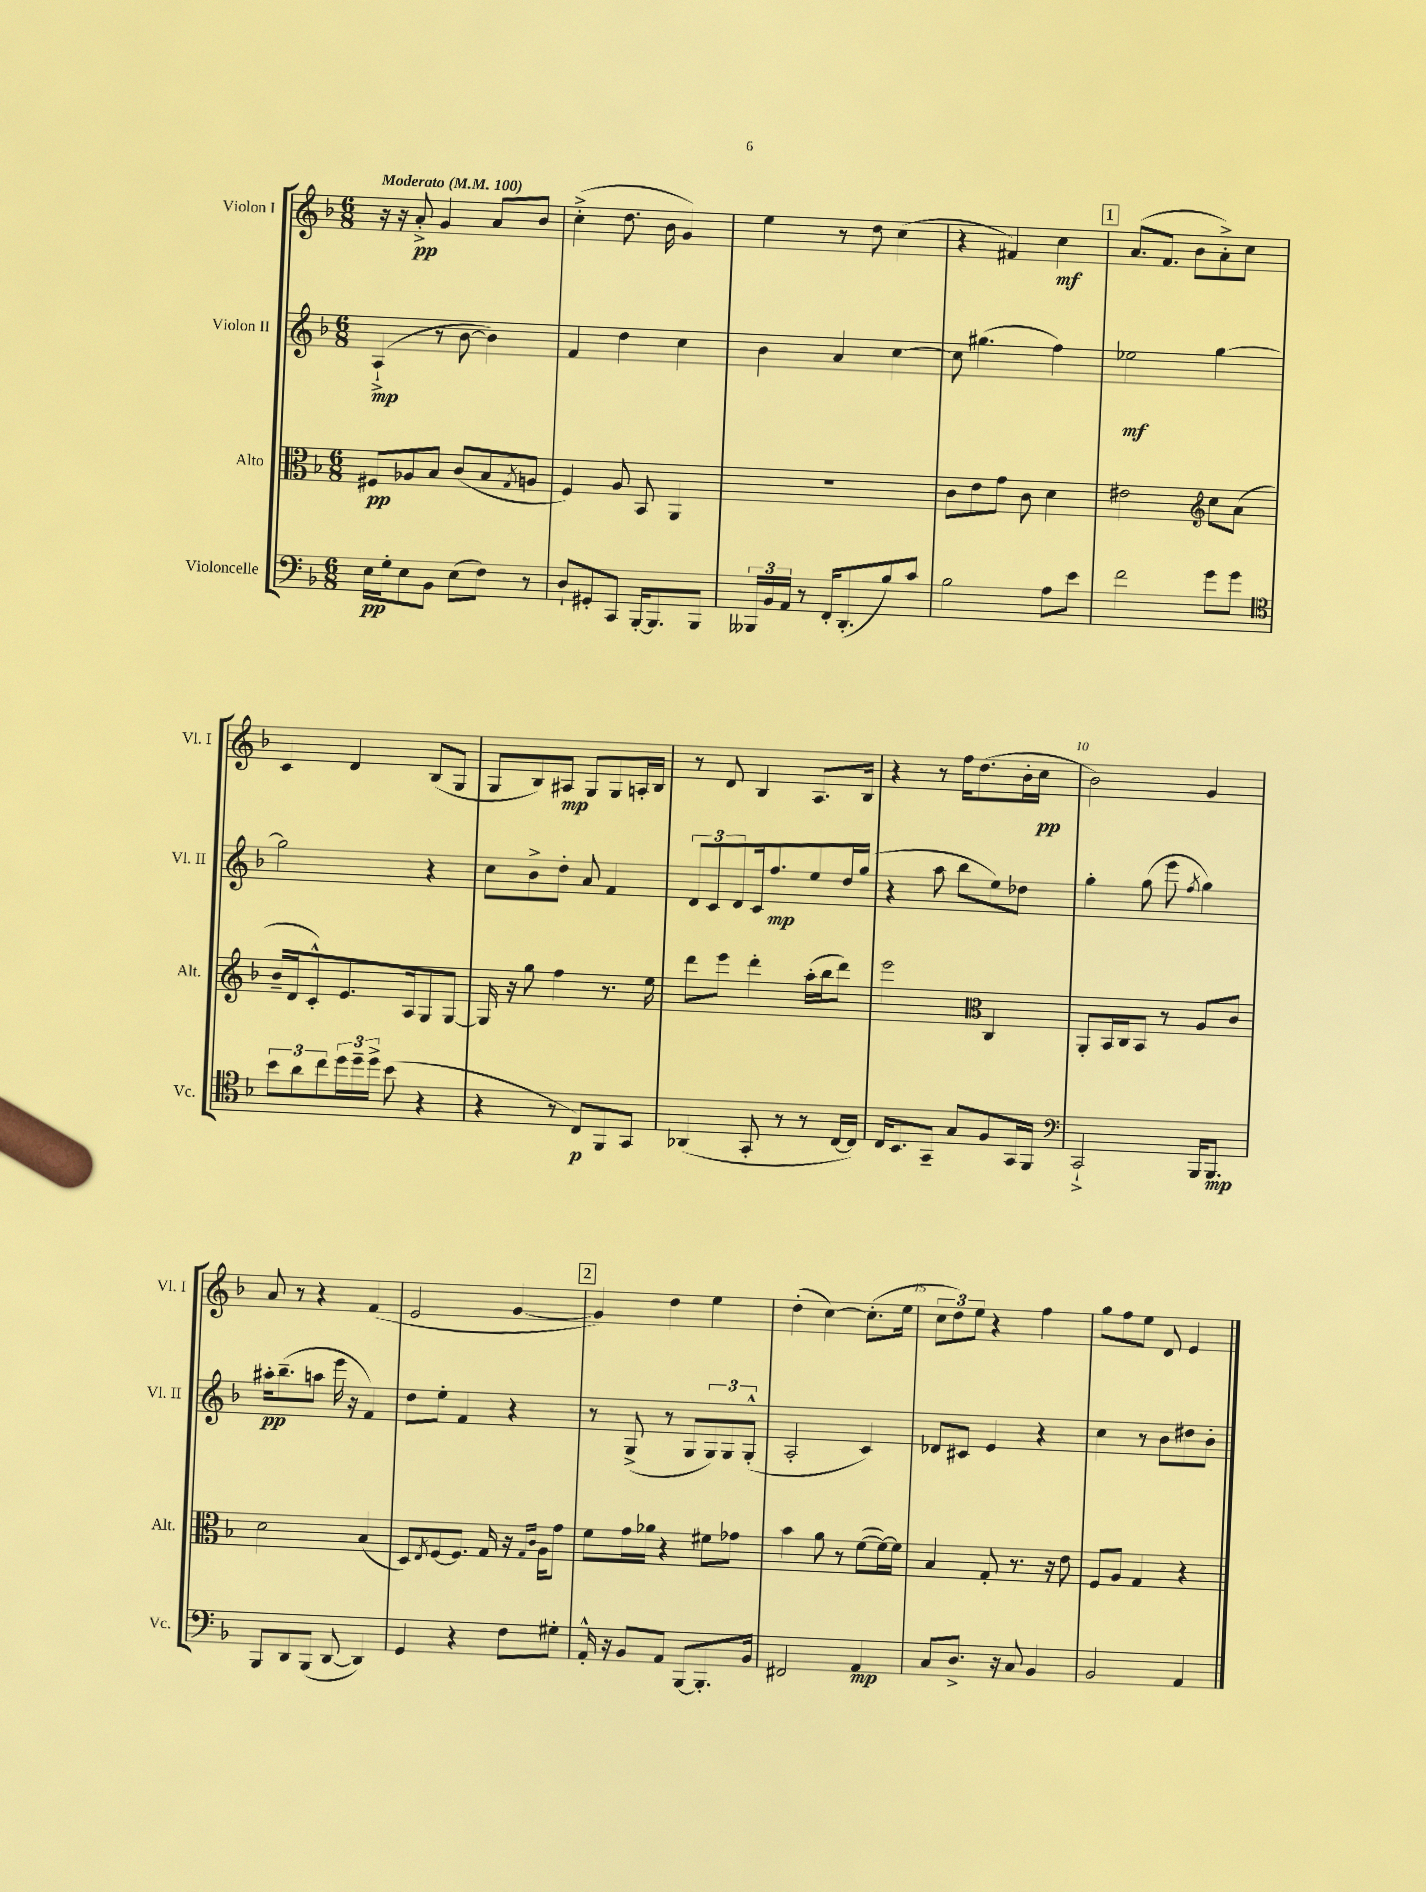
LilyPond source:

<<
\new StaffGroup <<
\new Staff = "s0" \with { instrumentName = "Violon I" shortInstrumentName = "Vl. I" } {
    \clef treble \key f \major \numericTimeSignature \time 6/8 \tempo "Moderato" 4 = 100
    r16 r16 a'8-.->\pp g'4 a'8 bes'8 |
    c''4-.->( d''8. bes'16 g'4) |
    e''4 r8 d''8 c''4( |
    r4 fis'4) c''4\mf |
    \mark \markup { \box "1" } a'8.( f'8. bes'8 a'8-.->) c''8 |
    c'4 d'4 bes8( g8 |
    g8 bes8) ais8\mp g8 g8 a16-. bes16 |
    r8 d'8 bes4 a8. bes16 |
    r4 r8 f''16 d''8.( bes'16-. c''16\pp |
    bes'2) g'4 |
    a'8 r8 r4 f'4( |
    e'2 g'4~ |
    \mark \markup { \box "2" } g'4) d''4 e''4 |
    d''4-.( c''4~) c''8.-.( e''16 |
    \tuplet 3/2 { c''8 d''8) e''8 } r4 f''4 |
    g''8 f''8 e''8 d'8 e'4 \bar "|." |
}
\new Staff = "s1" \with { instrumentName = "Violon II" shortInstrumentName = "Vl. II" } {
    \clef treble \key f \major \numericTimeSignature \time 6/8
    a4-!->\mp( r8 bes'8~ bes'4) |
    f'4 d''4 c''4 |
    bes'4 a'4 c''4~ |
    c''8 gis''4.( f''4) |
    \mark \markup { \box "1" } ees''2\mf g''4~ |
    g''2 r4 |
    c''8 bes'8-> d''8-. a'8 f'4 |
    \tuplet 3/2 { d'8 c'8 d'8 } c'16 f''8.\mp e''8 d''16 g''16( |
    r4 a''8 bes''8 e''8) des''8 |
    g''4-. g''8( e'''8 \acciaccatura { f''8 } g''4) |
    ais''16-.\pp bes''8.--( a''8 e'''16 r16 f'4) |
    d''8 e''8-. f'4 r4 |
    \mark \markup { \box "2" } r8 g8->( r8 g8 \tuplet 3/2 { g8) g8 g8-.-^( } |
    a2-. c'4) |
    des'8 cis'8 e'4 r4 |
    c''4 r8 bes'8 dis''8 bes'8-. \bar "|." |
}
\new Staff = "s2" \with { instrumentName = "Alto" shortInstrumentName = "Alt." } {
    \clef alto \key f \major \numericTimeSignature \time 6/8
    fis8\pp aes8 bes8 c'8( bes8 \acciaccatura { g8 } a8 |
    f4) a8 bes,8 a,4 |
    R2. |
    c'8 e'8 g'8 c'8 d'4 |
    \mark \markup { \box "1" } eis'2 \clef treble c''8 a'8( |
    bes'16-- d'16 c'8-.-^) e'8. a16 g8 g8~ |
    g16 r16 g''8 f''4 r8. e''16 |
    d'''8 e'''8 d'''4-. a''16-.( bes''16 d'''8) |
    e'''2 \clef alto c4 |
    a,8-. bes,16 c16 bes,8 r8 a8 c'8 |
    d'2 bes4( |
    d8) \acciaccatura { e8 } f8~ f8. g16 r16 \grace { g16 c'16 } a16 g'8 |
    \mark \markup { \box "2" } f'8 g'16 aes'16 r4 fis'8 ges'8 |
    bes'4 a'8 r8 f'8~( f'16~) f'16 |
    bes4 g8-. r8. r16 e'8 |
    f8 a8 g4 r4 \bar "|." |
}
\new Staff = "s3" \with { instrumentName = "Violoncelle" shortInstrumentName = "Vc." } {
    \clef bass \key f \major \numericTimeSignature \time 6/8
    e16\pp g16-. e8 bes,8 e8( f8) r8 |
    d8-! gis,8-. c,8 bes,,16~-. bes,,8. bes,,8 |
    \tuplet 3/2 { beses,,16 bes,16 a,16 } r8 f,16-. d,8.-.( bes8) c'8 |
    bes2 a8 e'8 |
    \mark \markup { \box "1" } f'2 g'8 g'8 |
    \clef tenor \tuplet 3/2 { bes'8 a'8 c''8 } \tuplet 3/2 { d''16 d''16-- d''16-> } bes'8( r4 |
    r4 r8 c8\p) f,8 g,8 |
    aes,4( g,8-. r8 r8 c16~ c16) |
    c16 bes,8. g,8-- g8 f8 g,16 f,16 |
    \clef bass c,2-!-> bes,,16 bes,,8.\mp |
    bes,,8 d,8 bes,,8( d,8~ d,4) |
    g,4 r4 f8 gis8-. |
    \mark \markup { \box "2" } a,16-.-^ r16 bes,8 a,8 bes,,8~ bes,,8.-. bes,16 |
    fis,2 a,4\mp |
    c8 d8.-> r16 c8 bes,4 |
    bes,2 a,4 \bar "|." |
}
>>
>>
\layout { \context { \Score \override BarNumber.break-visibility = ##(#f #t #t) barNumberVisibility = #(every-nth-bar-number-visible 5) } }
